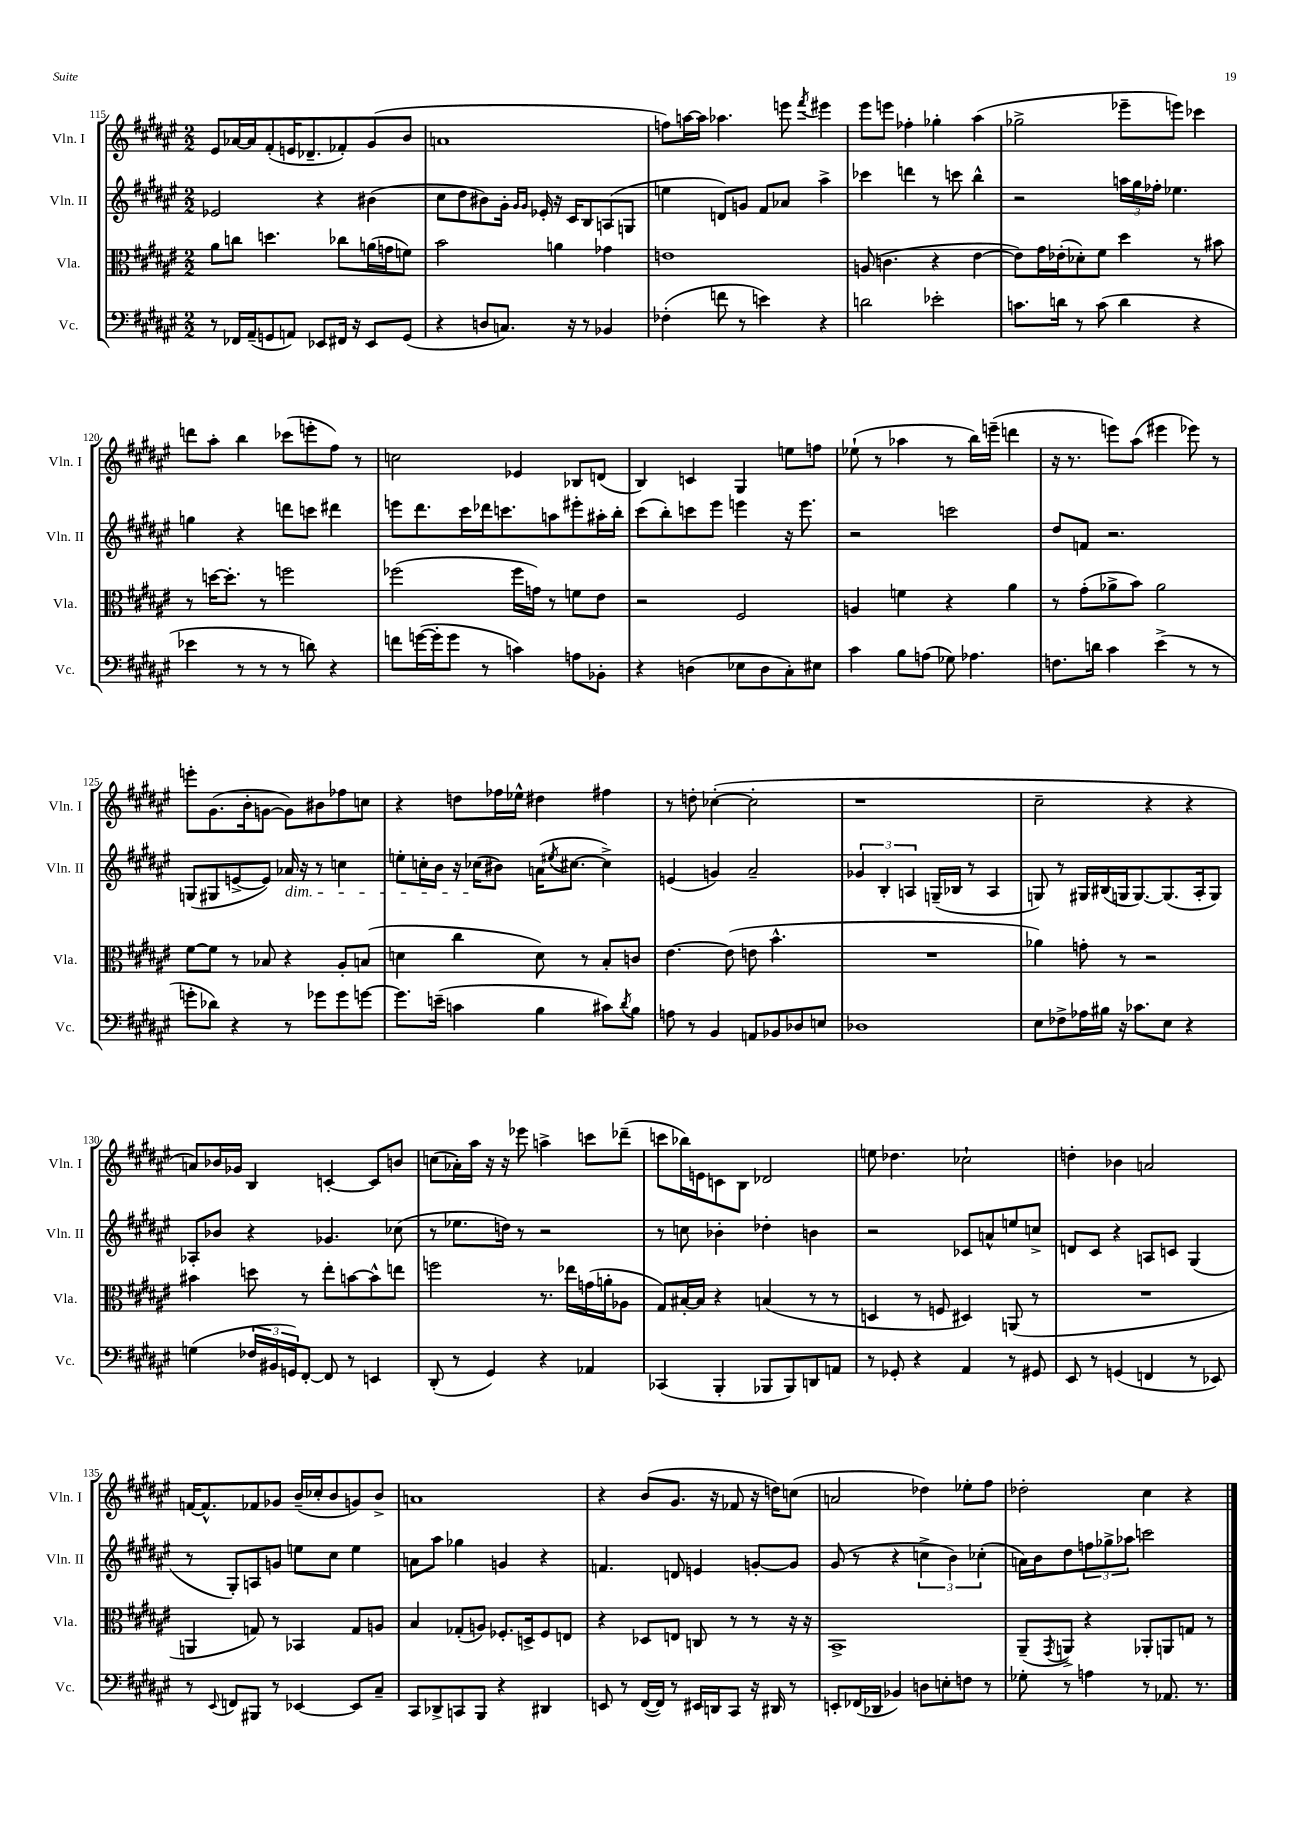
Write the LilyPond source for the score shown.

<<
\new StaffGroup <<
\new Staff = "s0" \with { instrumentName = "Vln. I" shortInstrumentName = "Vln. I" } {
    \clef treble \key fis \major \numericTimeSignature \time 2/2
    eis'8 aes'16~ aes'16 fis'8-.( e'16 des'8.-- fes'8-.) gis'8( b'8 |
    a'1 |
    f''8) a''16~ a''16 aes''4. e'''8 \acciaccatura { fis'''8 } eis'''4 |
    eis'''8 e'''8 fes''4-. ges''4-. ais''4( |
    ges''2-> ees'''8-- e'''8) ces'''4 |
    d'''8 ais''8-. b''4 ces'''8( e'''8-. fis''8) r8 |
    c''2 ees'4 bes8 d'8( |
    b4) c'4 gis4 e''8 f''8 |
    ees''8-!( r8 aes''4 r8 b''16) e'''16--( d'''4 |
    r16 r8. e'''8) ais''8( eis'''4 ees'''8) r8 |
    e'''8-. gis'8.( b'16-. g'8~ g'8) bis'8 fes''8 c''8 |
    r4 d''8 fes''16 ees''16-^ dis''4 fis''4 |
    r8 d''8-. ces''4~-.( ces''2-. |
    r1 |
    cis''2-- r4 r4 |
    a'8) bes'16 ges'16 b4 c'4~-. c'8 b'8 |
    c''8( aes'16-.) ais''16 r16 r16 ees'''8 a''4-> c'''8 des'''8--( |
    c'''8 bes''16) e'16 c'8 b8 des'2 |
    e''8 des''4. ces''2-! |
    d''4-. bes'4 a'2 |
    f'16~ f'8.-^ fes'8 ges'8 b'16--( ces''16-. b'8 g'8) b'8-> |
    a'1 |
    r4 b'8( gis'8. r16 fes'8 r16 d''16) c''8( |
    a'2 des''4) ees''8-. fis''8 |
    des''2-. cis''4 r4 \bar "|." |
}
\new Staff = "s1" \with { instrumentName = "Vln. II" shortInstrumentName = "Vln. II" } {
    \clef treble \key fis \major \numericTimeSignature \time 2/2
    ees'2 r4 bis'4( |
    cis''8 dis''8 bis'8) gis'16-. \grace { gis'16 gis'16 } ees'16-. r16 cis'16 b8 a8( g8 |
    e''4 d'8) g'8 fis'8 aes'8 ais''4-> |
    ces'''4 d'''4 r8 c'''8 b''4-^ |
    r2 \tuplet 3/2 { a''16 gis''16 fes''16-. } ees''4. |
    g''4 r4 d'''8 c'''8 dis'''4 |
    e'''8 dis'''8. cis'''16 des'''16 c'''8. a''8 eis'''8-. ais''16-. b''16-. |
    cis'''8( b''8-.) c'''8 eis'''8 e'''4 r16 e'''8. |
    r2 c'''2 |
    dis''8 f'8 r2. |
    g8( gis8 e'8~-> e'8) aes'16\dim r16 r8 c''4 |
    e''8-. c''16-. b'16 r16 ces''16\!( bis'8) a'16( \acciaccatura { eis''8 } cis''8.~ cis''4->) |
    e'4( g'4) ais'2-- |
    \tuplet 3/2 { ges'4 b4-. a4 } g16--( bes16 r8 a4 |
    g8) r8 gis16 bis16( g16 g8.~) g8.( ais16-. g8) |
    aes8-. bes'8 r4 ges'4. ces''8( |
    r8 ees''8. d''16) r8 r2 |
    r8 c''8 bes'4-. des''4-. b'4 |
    r2 ces'8 a'8-^ e''8 c''8-> |
    d'8 cis'8 r4 a8 c'8 gis4( |
    r8 gis8-.) a8 g'8 e''8 cis''8 e''4 |
    a'8 ais''8 ges''4 g'4 r4 |
    f'4. d'8 e'4 g'8~-. g'8 |
    gis'8( r8 r4 \tuplet 3/2 { c''4-> b'4) ces''4-.( } |
    a'16) b'16 dis''8 \tuplet 3/2 { f''8 ges''8-> aes''8 } c'''2 \bar "|." |
}
\new Staff = "s2" \with { instrumentName = "Vla." shortInstrumentName = "Vla." } {
    \clef alto \key fis \major \numericTimeSignature \time 2/2
    ais'8 c''8 d''4. ces''8 a'16( g'16 f'8) |
    b'2 a'4 ges'4 |
    e'1 |
    a8( c'4. r4 eis'4~ |
    eis'8) gis'16 ees'16-.( des'8-.) fis'8 dis''4 r8 bis'8 |
    r8 d''16~ d''8.-. r8 f''2 |
    fes''2( fes''16 g'16) r8 f'8 eis'8 |
    r2 fis2 |
    a4 f'4 r4 ais'4 |
    r8 gis'8-.( aes'8-> b'8) aes'2 |
    fis'8~ fis'8 r8 bes8 r4 ais8-. b8( |
    d'4 cis''4 d'8) r8 b8-. c'8 |
    eis'4.~ eis'8( e'8 b'4.-^ |
    R1 |
    aes'4) g'8-. r8 r2 |
    bis'4 d''8 r8 eis''8-. b'8~ b'8-^ e''8 |
    f''2 r8. ees''16 g'16( a'16-. aes8 |
    gis8) bis16~-. bis16 r4 b4( r8 r8 |
    d4 r8 f8 dis4) a,8( r8 |
    R1 |
    a,4 g8) r8 bes,4 g8 a8 |
    b4 ges8-.( a8) fes8.-. d16-> fes8 e8 |
    r4 des8 e8 c8 r8 r8 r16 r16 |
    b,1-> |
    ais,8--( \acciaccatura { gis,8 } a,8->) r4 aes,8-. a,8 g8 r8 \bar "|." |
}
\new Staff = "s3" \with { instrumentName = "Vc." shortInstrumentName = "Vc." } {
    \clef bass \key fis \major \numericTimeSignature \time 2/2
    r8 fes,16 ais,16--( g,8 a,8) ees,8 fis,16 r16 ees,8 g,8( |
    r4 d8 c8.) r16 r8 bes,4 |
    fes4-.( f'8 r8 e'4) r4 |
    d'2 ees'2-. |
    c'8. d'16 r8 c'8( d'4 r4 |
    ees'4 r8 r8 r8 d'8) r4 |
    f'8 g'16~( g'16-. g'8 r8 c'4) a8 bes,8-. |
    r4 d4( ees8 d8 cis8-.) eis8 |
    cis'4 b8 a8( ges8) aes4. |
    f8. d'16 cis'4 eis'4->( r8 r8 |
    g'8-. des'8) r4 r8 ges'8 ges'8 g'8~ |
    g'8. e'16--( c'4 b4 cis'8) \acciaccatura { dis'8 } b8 |
    a8 r8 b,4 a,8 bes,8 des8 e8 |
    des1 |
    eis8 fes8-> aes16 bis16 r16 ces'8. eis8 r4 |
    g4( \tuplet 3/2 { fes16 bis,16 g,16) } fis,8~-. fis,8 r8 e,4 |
    dis,8-.( r8 gis,4) r4 aes,4 |
    ces,4( b,,4-. bes,,8 bes,,8) d,8 a,8 |
    r8 ges,8-. r4 ais,4 r8 gis,8 |
    eis,8 r8 g,4( f,4 r8 ees,8) |
    r8 \appoggiatura { eis,8 } f,8 bis,,8 r8 ees,4~ ees,8 cis8-- |
    cis,8 des,8-> c,8 b,,8 r4 dis,4 |
    e,8 r8 fis,16~( fis,16) r8 eis,16 d,16 cis,8 r16 dis,16 r8 |
    e,8-. fes,16( des,16 bes,4) d8 e8-. f8 r8 |
    ges8-. r8 a4 r8 aes,8. r8. \bar "|." |
}
>>
>>
\layout { \context { \Score currentBarNumber = #115 } }
